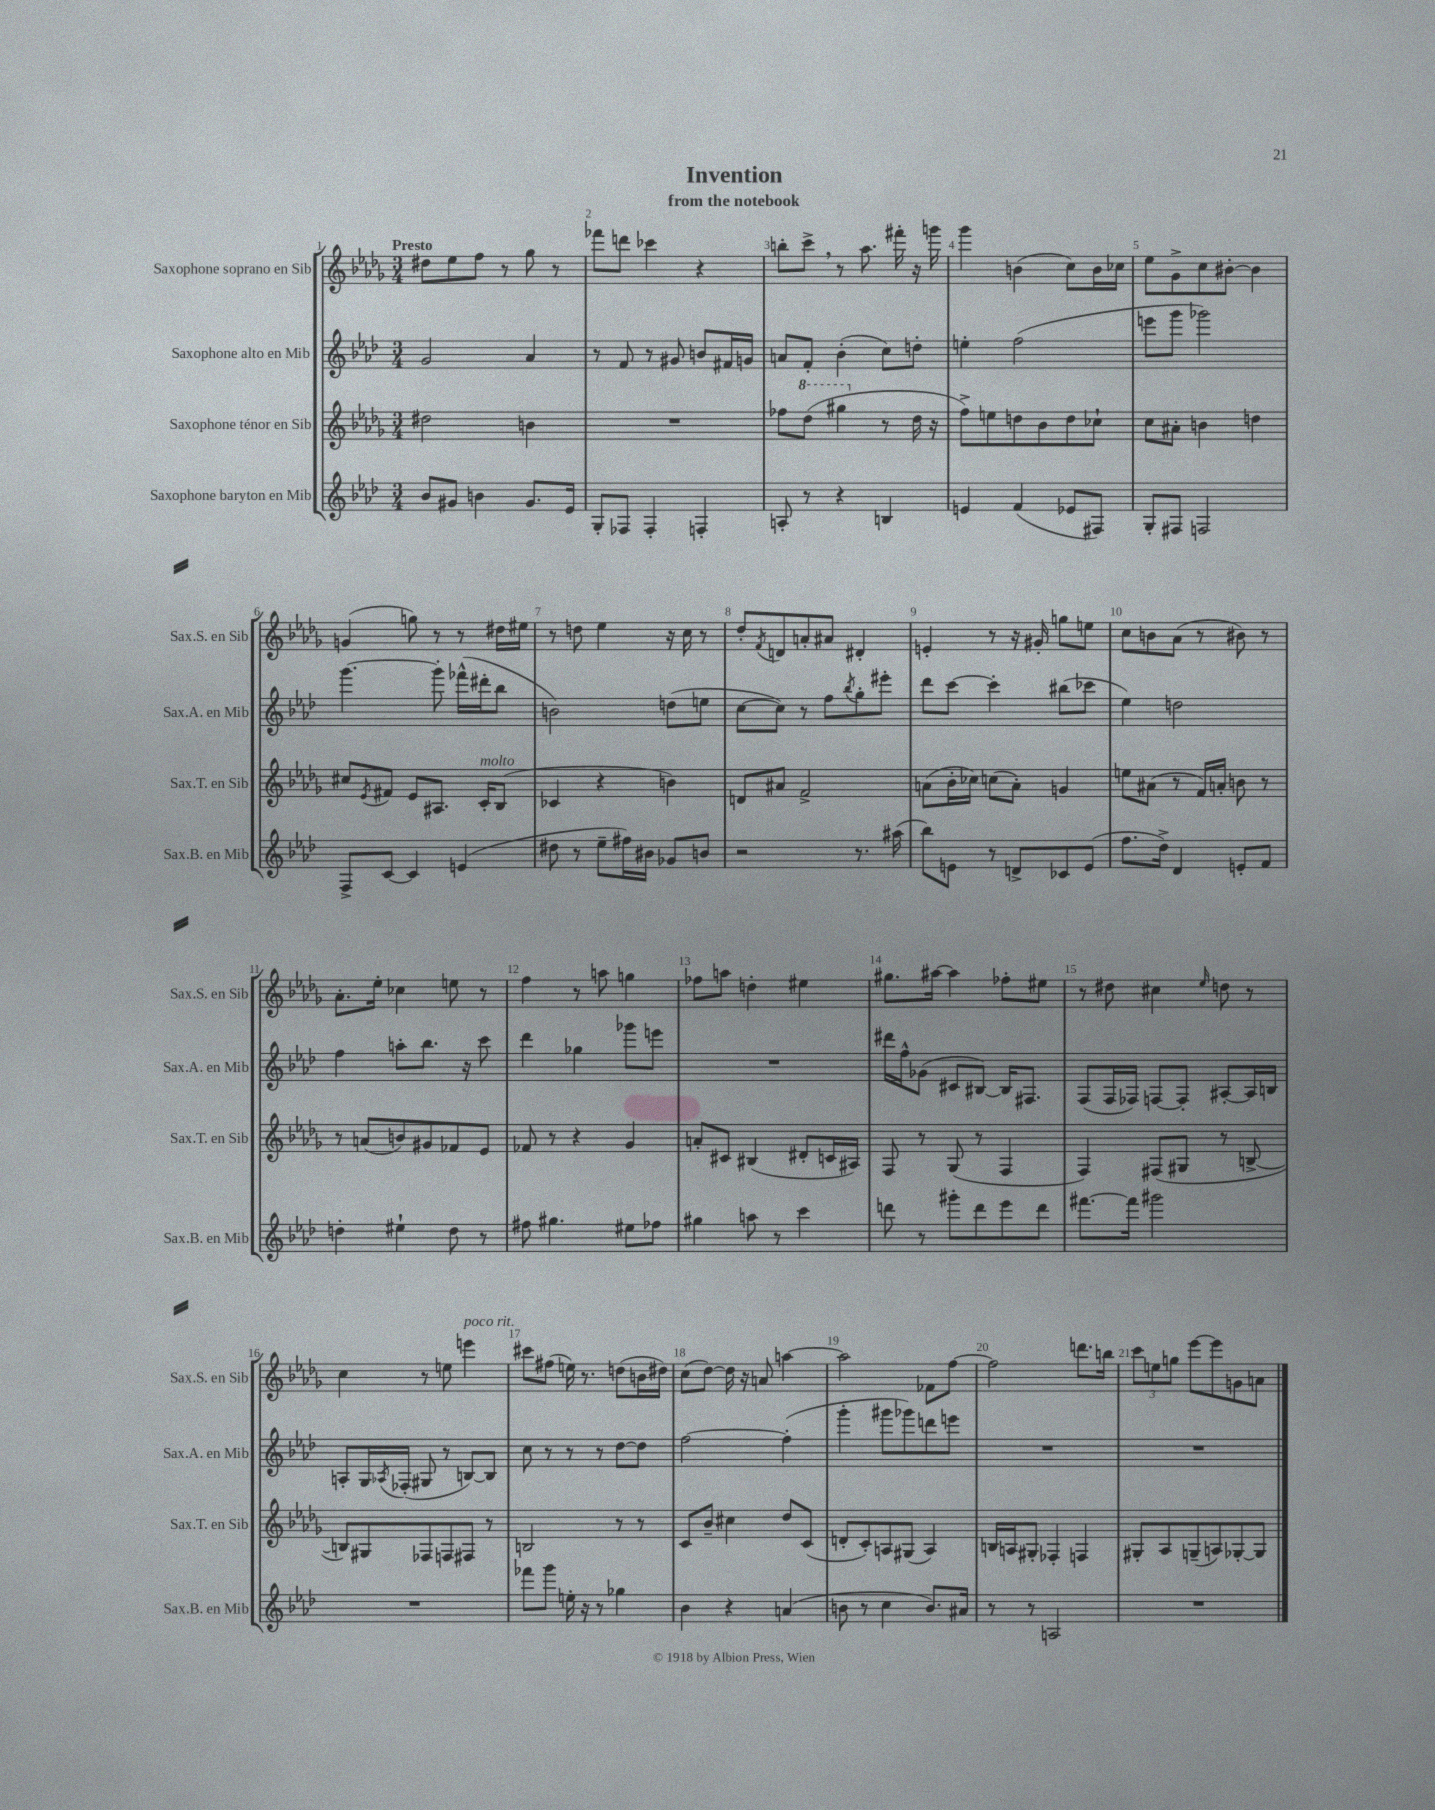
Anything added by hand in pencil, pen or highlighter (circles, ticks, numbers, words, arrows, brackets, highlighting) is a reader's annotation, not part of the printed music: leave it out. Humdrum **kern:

**kern	**kern	**kern	**kern
*part4	*part3	*part2	*part1
*staff4	*staff3	*staff2	*staff1
*I"Saxophone baryton en Mib	*I"Saxophone ténor en Sib	*I"Saxophone alto en Mib	*I"Saxophone soprano en Sib
*I'Sax.B. en Mib	*I'Sax.T. en Sib	*I'Sax.A. en Mib	*I'Sax.S. en Sib
*clefG2	*clefG2	*clefG2	*clefG2
*k[b-e-a-d-]	*k[b-e-a-d-g-]	*k[b-e-a-d-]	*k[b-e-a-d-g-]
*M3/4	*M3/4	*M3/4	*M3/4
=1	=1	=1	=1
!	!	!	!LO:TX:a:B:t=Presto
8b-/L	2dd#X\	2g/	8dd#X\L
8g#X/J	.	.	8ee-\
4bn\	.	.	8ff\J
.	.	.	8r
8.g#/L	4bn\	4a-/	8gg-\
.	.	.	8r
16e-/Jk	.	.	.
=2	=2	=2	=2
8G'/L	2.r	8r	8fff-X\L
8F-X/J	.	8f/	8dddn\J
4F-'/	.	8r	4ccc-X\
.	.	8g#X/	.
4Fn'/	.	8bn/L	4r
.	.	16f#X/L	.
.	.	16gn/JJ	.
=3	=3	=3	=3
8An'/	8ff-X\L	8an/L	8bbn'\L
*	*8va	*	*
8r	(8ddd-\J	8f'/J	8ccc^,\J
4r	4ggg#X\	(4b-'\	8r
.	.	.	8.aa-\
*	*X8va	*	*
4Bn/	8r	8cc\L)	.
.	.	.	16fff#X'\
.	16dd-\	8ddn'\J	16r
.	16r	.	16gggn\
=4	=4	=4	=4
4en/	8ff^\L)	4een'\	4ggg-\
.	8een\	.	.
(4f/	8ddn\	(2ff\	(4bn\
.	8b-\	.	.
8e-X/L	8dd\	.	8cc\L)
8F#X/J)	8cc-X`\J	.	16b\L
.	.	.	16cc-X\JJ
=5	=5	=5	=5
8G'/L	8cc\L	8eeen\L	8ee-\L
8F#X/J	8a#X'\J	8ggg\J	8g-^\
2Fn/	4bn\	2ggg-X\)	8cc\
.	.	.	[8b#X'\J
.	4ddn\	.	4b#\]
!!LO:LB:g=z
=6	=6	=6	=6
8F^/L	8cc#X/L	[4.ggg\	(4gn/
.	8qe-/	.	.
[8c/J	8f#X/J	.	.
4c/]	8e-/L	.	8ggn\)
.	8.A#X/J	8ggg'\]	8r
(4en/	.	(16fff-X^^\LL	8r
!	!LO:TX:a:i:t=molto	!	!
.	16c'/KL	16ddd#X'\J	.
.	(8B-/J	8bb-\J	16dd#X\LL
.	.	.	16ee#X\JJ
=7	=7	=7	=7
8dd#X\	4c-X/	2bn\)	8r
8r	.	.	8ddn\
8ee-~\L	4r	.	4ee-\
16ff#X\L)	.	.	.
16b#X\JJ	.	.	.
8g-X/L	4bn\)	(8ddn\L	16r
.	.	.	16cc\
8bn/J	.	8een\J	8r
=8	=8	=8	=8
2r	8dn/L	[8cc\L	8dd-'/L
.	.	.	8qf/
.	8a#X/J	8cc\J])	8dn/
.	2f^/	8r	8an'/
.	.	8ff\L	8a#X/J
.	.	8qbb-/	.
8.r	.	8gg'\	4d#X'/
.	.	8eee#X'\J	.
(16aa#X\	.	.	.
=9	=9	=9	=9
8bb-\L)	(8an\L	8ddd-\L	4en'/
8en\J	16b-'\L	[8ccc\J	.
.	16cc-X\JJ)	.	.
8r	(8ccn\L	4ccc'\]	8r
8dn^/L	8a'\J)	.	16r
.	.	.	16g#X'/
8c-X/	4gn/	(8bb#X\L	8ggn\L
(8e/J	.	8ccc-X\J	8een\J
=10	=10	=10	=10
8.ff\L	8een\L	4ee-\)	8cc\L
.	(8a#X\J	.	8bn\
16dd-^\Jk)	.	.	.
4d-/	8r	2ddn\	(8a-\J
.	16f/LL)	.	8r
.	16an'/JJ	.	.
8en'/L	8bn\	.	8b#X\)
8f/J	8r	.	8r
!!LO:LB:g=z
=11	=11	=11	=11
4ddn'\	8r	4ff\	8.a-'\L
.	(8an/L	.	.
.	.	.	16ee-'\Jk
4ee#X`\	8bn/)	8aan'\L	4cc-X\
.	8g#X/	8.bb-\J	.
8dd\	8f-X/	.	8een\
.	.	16r	.
8r	8e-/J	8ccc\	8r
=12	=12	=12	=12
8ff#X\	8f-X/	4ddd-\	4ff\
4.gg#X\	8r	.	.
.	4r	4gg-X\	8r
.	.	.	8aan\
8ee#X\L	4g-/	8ggg-X\L	4ggn\
8ff-X\J	.	8eeen\J	.
=13	=13	=13	=13
4gg#X\	8an'/L	2.r	8ff-X\L
.	8c#X/J	.	8aan\J
8aan\	(4B#X/	.	4ddn'\
8r	.	.	.
4ccc\	8d#X'/L	.	4ee#X\
.	16cn/L	.	.
.	16A#X/JJ)	.	.
=14	=14	=14	=14
8dddn\	8F/	16ddd#X\LL	8.gg#X\L
.	.	16ff^^\J	.
8r	8r	(8g-X\J	.
.	.	.	[16aa#X\Jk
8ggg#X'\L	(8G-/	8c#X/L	4aa#\]
8ddd\	8r	[8B#X/J)	.
8eee-\	4F/	16B#/KL]	8ff-X'\L
.	.	8.F#X/J	.
8ddd\J	.	.	8ee#X\J
=15	=15	=15	=15
[8.fff#X\L	4F/)	(8F/L	8r
.	.	16F/L	8dd#X\
16fff#\Jk]	.	16F-X/JJ)	.
2ggg#X\	(8F#X/L	[8Fn/L	4cc#X\
.	8G#X/J	8F'/J]	.
.	.	.	16qqee-/
.	8r	[8A#X'/L	8ddn\
.	[8Bn^/	16A#/L]	8r
.	.	16Bn/JJ	.
!!LO:LB:g=z
=16	=16	=16	=16
2.r	8Bn/L])	8An'/L	4cc\
.	8G#X/	16G/L	.
.	.	8qA-X/	.
.	.	(16F-X'/JJ	.
.	8F-X/	8G#X/	8r
.	8Fn/	8r	8een\
!	!	!	!LO:TX:a:i:t=poco rit.
.	8F#X/J	[8Bn/L)	4eeen\
.	8r	8B/J]	.
=17	=17	=17	=17
8fff-X\L	2Bn/	8cc\	8ccc#X\L
8ggg\J	.	8r	(8ff#X\J
16een'\	.	8r	16een\)
16r	.	.	8.r
8r	.	8r	.
4gg-X\	8r	[8dd-\L	(8ddn\L
.	8r	8dd-\J]	16bn\L
.	.	.	16dd#X\JJ)
=18	=18	=18	=18
4b-\	8c/L	[2ff\	(8cc\L
.	8b-~/J	.	[8dd-\J)
4r	4cc#X\	.	16dd-\]
.	.	.	16r
.	.	.	8an/
(4an/	8dd-/L	(4ff'\]	[4aan\
.	(8c/J	.	.
=19	=19	=19	=19
8bn\	8dn'/L	4ggg'\	2aa\]
8r	8c'/)	.	.
4cc\	8An/	8ggg#X\L	.
.	(8G#X/J	8ggg-X\)	.
8.b/L)	4A/)	8dddn\	8f-X\L
.	.	8eeen\J	[8ff\J
16a#X/Jk	.	.	.
=20	=20	=20	=20
8r	16Bn/LL	2.r	2ff\]
.	16An/J	.	.
8r	8G#X'/J	.	.
2An/	4F-X'/	.	.
.	4Fn/	.	8.dddn\L
.	.	.	16bbn\Jk
=21	=21	=21	=21
2.r	8G#X'/L	2.r	12ccc\L
.	.	.	12een\
.	8A-/	.	.
.	.	.	12ggn\J
.	(8Gn~/	.	[8eee-\L
.	8An/)	.	8eee-\]
.	[8G-X'/	.	8gn\
.	8G-/J]	.	8an\J
==	==	==	==
*-	*-	*-	*-
